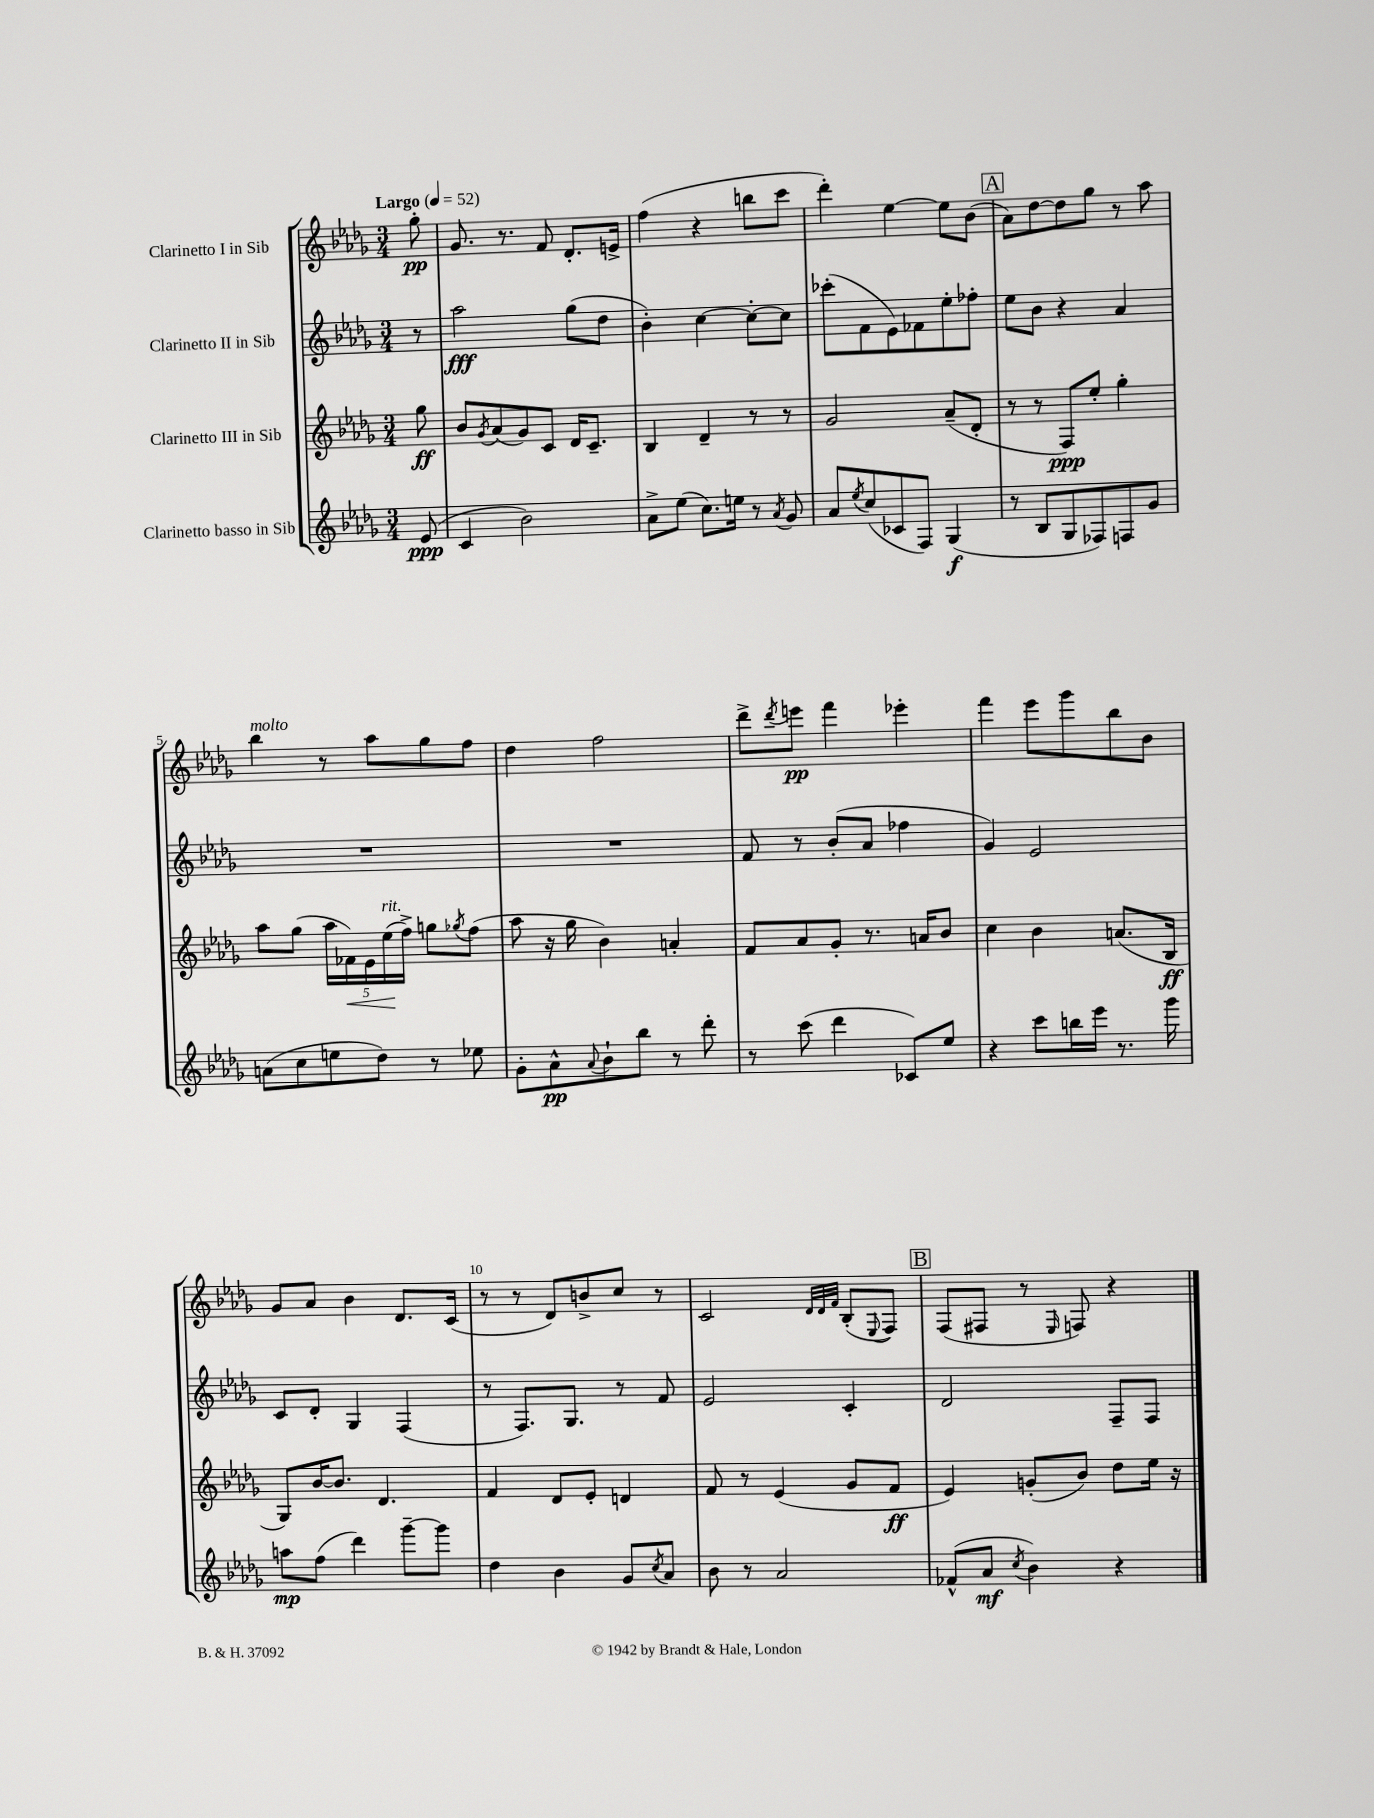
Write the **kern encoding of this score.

**kern	**kern	**kern	**kern
*staff4	*staff3	*staff2	*staff1
*clefG2	*clefG2	*clefG2	*clefG2
*k[b-e-a-d-g-]	*k[b-e-a-d-g-]	*k[b-e-a-d-g-]	*k[b-e-a-d-g-]
*M3/4	*M3/4	*M3/4	*M3/4
*MM52	*MM52	*MM52	*MM52
(8e-	8gg-	8r	8gg-'
=	=	=	=
4c	8b-	2aa-	8.g-
.	8qg-	.	.
.	(8a-	.	.
.	.	.	8.r
2b-)	8g-)	.	.
.	8c	.	8f
.	16d-	(8gg-	8.d-'
.	8.c~	.	.
.	.	8dd-	.
.	.	.	16e^
=	=	=	=
8a-^	4B-	4b-')	(4ff
(8ee-	.	.	.
8.cc)	4d-~	[4cc	4r
16ee	.	.	.
8r	8r	8cc'_	8bb
8qa-	.	.	.
8g-	8r	8cc]	8ccc
=	=	=	=
8a-	2g-	(8ccc-'	4ddd-')
8qee-	.	.	.
(8cc	.	8f	.
8c-	.	8e-)	[4ee-
8F)	.	8f-	.
(4G-	(8a-~	8ee-'	8ee-]
.	8d-'	8ff-'	(8b-
=	=	=	=
8r	8r	8ee-	8a-)
8B-	8r	8b-	[8dd-
8G-	8F)	4r	8dd-]
8F-)	8ee-'	.	8gg-
8F	4gg-'	4a-	8r
8g-	.	.	8aa-
=	=	=	=
(8a	8aa-	2.r	4bb-
8cc	(8gg-	.	.
8ee	20aa-	.	8r
.	20f-)	.	.
.	20e-	.	.
8dd-)	.	.	8aa-
.	(20ee-	.	.
.	20ff^)	.	.
8r	8gg	.	8gg-
.	8qgg-	.	.
8ee-	(8ff	.	8ff
=	=	=	=
8g-'	8aa-	2.r	4dd-
8a-^^	16r	.	.
.	16gg-	.	.
8qqa-	.	.	.
8b-`	4b-)	.	2ff
8bb-	.	.	.
8r	4a'	.	.
8ddd-'	.	.	.
=	=	=	=
8r	8f	8f	8ddd-^
.	.	.	8qddd-
(8ccc	8a-	8r	8eee
4ddd-	8g-'	(8b-'	4fff
.	8.r	8a-	.
8c-)	.	4ff-	4eee-'
.	16a	.	.
8ee-	8b-	.	.
=	=	=	=
4r	4cc	4g-)	4fff
8ccc	4b-	2e-	8eee-
16bb	.	.	8ggg-
16eee-	.	.	.
8.r	(8.a	.	8bb-
.	.	.	8b-
16ggg-	16B-	.	.
=	=	=	=
8aa	8G-)	8c	8g-
(8ff	[16b-	8d-'	8a-
.	8.b-]	.	.
4ddd-)	.	4G-	4b-
.	4.d-	.	.
[8ggg-~	.	(4F	8.d-
8ggg-]	.	.	.
.	.	.	(16c
=	=	=	=
4dd-	4f	8r	8r
.	.	8.F)	8r
4b-	8d-	.	8d-)
.	.	8.G-	.
.	8e-'	.	8b^
8g-	4d	8r	8cc
8qcc	.	.	.
8a-	.	8f	8r
=	=	=	=
8b-	8f	2e-	2c
8r	8r	.	.
2a-	(4e-	.	.
.	.	.	32qqd-
.	.	.	32qqd-
.	.	.	32qqf
.	8g-	4c'	(8B-'
.	.	.	8qqE-
.	8f	.	8F)
=	=	=	=
(8f-^^	4e-)	2d-	(8F
8a-	.	.	8F#
8qcc	.	.	.
4b-)	(8g'	.	8r
.	.	.	16qqE-
.	8b-)	.	8F)
4r	8dd-	8F~	4r
.	16ee-	8F	.
.	16r	.	.
==	==	==	==
*-	*-	*-	*-
